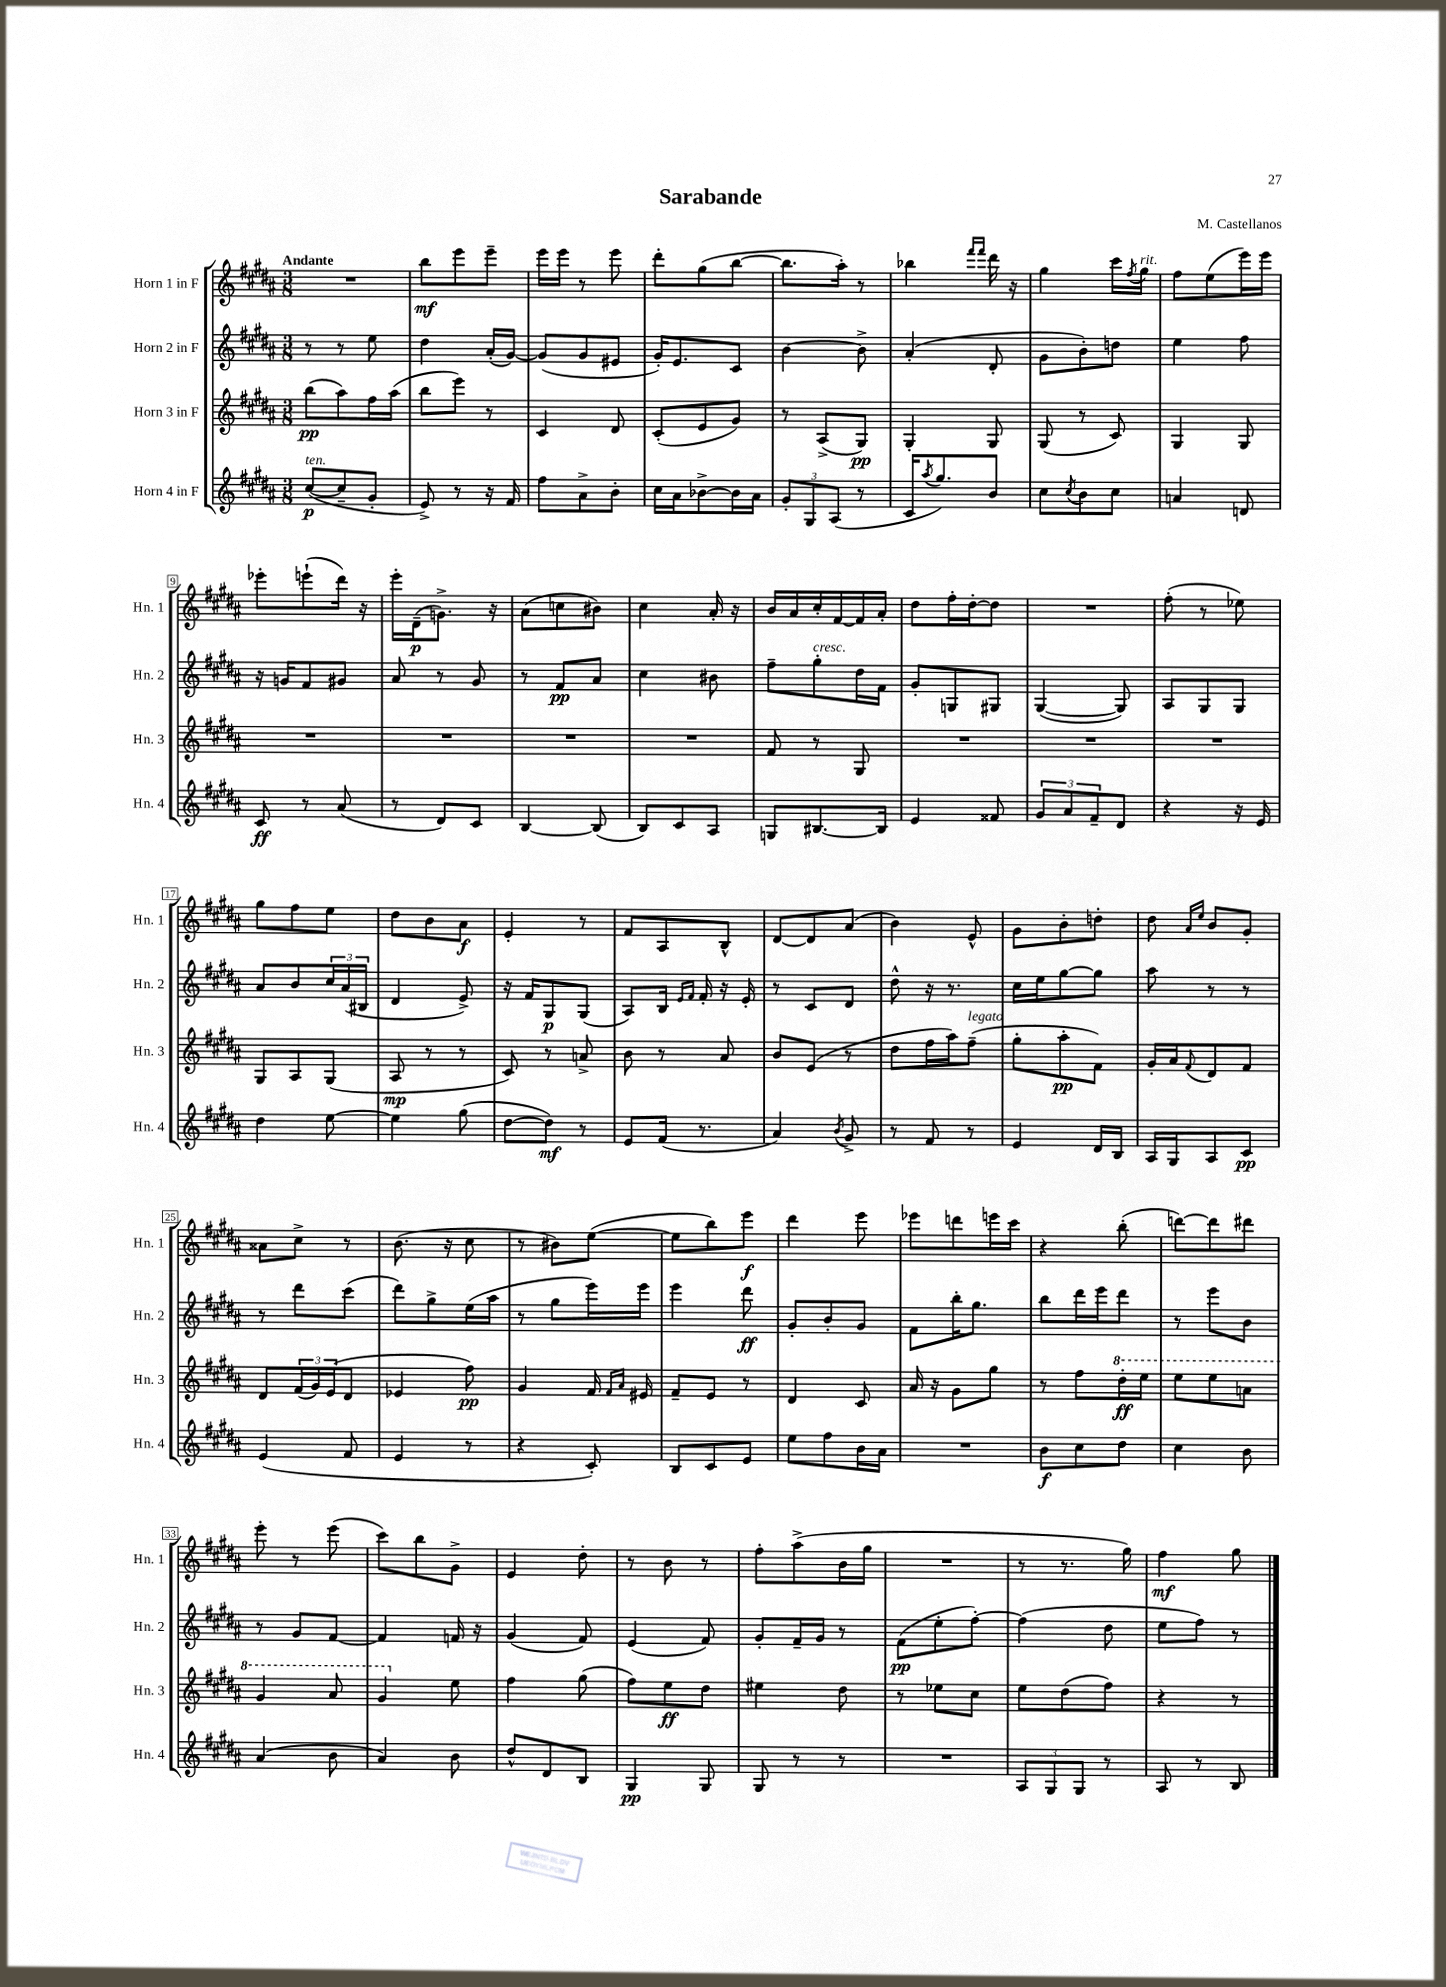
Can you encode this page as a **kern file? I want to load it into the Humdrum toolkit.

**kern	**kern	**kern	**kern
*staff4	*staff3	*staff2	*staff1
*clefG2	*clefG2	*clefG2	*clefG2
*k[f#c#g#d#a#]	*k[f#c#g#d#a#]	*k[f#c#g#d#a#]	*k[f#c#g#d#a#]
*M3/8	*M3/8	*M3/8	*M3/8
([8cc#	(8bb	8r	4.r
8cc#~]	8aa#)	8r	.
8g#'	16ff#	8ee	.
.	(16aa#	.	.
=	=	=	=
8e^)	8bb	4dd#	8bb
8r	8eee)	.	8eee
16r	8r	(16a#'	8eee~
16f#	.	[16g#)	.
=	=	=	=
8ff#	4c#	(8g#]	16eee
.	.	.	16eee
8a#^	.	8g#	8r
8b'	8d#	8e#	8eee
=	=	=	=
16cc#	(8c#'	16g#')	8ddd#'
16a#	.	8.e	.
[8b-^	8e	.	(8gg#
16b-]	8g#)	8c#	[8bb
16a#	.	.	.
=	=	=	=
12g#'	8r	[4b	8.bb]
12G#	.	.	.
.	(8A#^	.	.
(12A#	.	.	.
.	.	.	16aa#')
8r	8G#)	8b^]	8r
=	=	=	=
16c#	4G#'	(4a#'	4bb-
8qaa#	.	.	.
8.gg#)	.	.	.
.	.	.	16qqfff#
.	.	.	16qqfff#
8b	8G#	8d#'	16ddd#
.	.	.	16r
=	=	=	=
8cc#	(8G#	8g#	4gg#
8qcc#	.	.	.
8b	8r	8b')	.
8cc#	8c#)	8dd	16ccc#
.	.	.	8qff#
.	.	.	16gg#
=	=	=	=
4a	4G#	4ee	8ff#
.	.	.	(8ee
8d	8G#	8ff#	16eee)
.	.	.	16eee
=	=	=	=
8c#	4.r	16r	8eee-'
.	.	16g	.
8r	.	8f#	(8eee`
(8a#	.	8g#	16ddd#)
.	.	.	16r
=	=	=	=
8r	4.r	8a#	16eee'
.	.	.	(16d#~
8d#)	.	8r	8.g^)
8c#	.	8g#	.
.	.	.	16r
=	=	=	=
[4B	4.r	8r	(8a#
.	.	8f#	8cc
(8B]	.	8a#	8b#)
=	=	=	=
8B)	4.r	4cc#	4cc#
8c#	.	.	.
8A#	.	8b#	16a#'
.	.	.	16r
=	=	=	=
8G	8f#	8ff#~	16b
.	.	.	16a#
[8.B#	8r	8gg#'	16cc#'
.	.	.	[16f#
.	8G#	16dd#	16f#]
16B#]	.	16f#	16a#'
=	=	=	=
4e	4.r	8g#'	8dd#
.	.	8G	16ff#'
.	.	.	[16dd#'
8f##	.	8G#	8dd#]
=	=	=	=
12g#	4.r	([4G#	4.r
12a#	.	.	.
12f#~	.	.	.
8d#	.	8G#])	.
=	=	=	=
4r	4.r	8A#	(8ff#'
.	.	8G#	8r
16r	.	8G#	8ee-)
16e	.	.	.
=	=	=	=
4dd#	8G#	8a#	8gg#
.	8A#	8b	8ff#
[8ee	(8G#	24cc#	8ee
.	.	(24a#	.
.	.	24B#	.
=	=	=	=
4ee]	8A#	4d#	8dd#
.	8r	.	8b
(8gg#	8r	8e^)	8a#
=	=	=	=
[8dd#	8c#)	16r	4e'
.	.	16f#	.
8dd#])	8r	8G#	.
8r	8a^	(8G#	8r
=	=	=	=
8e	8b	8A#)	8f#
(16f#	8r	16B	8A#
.	.	16qqe	.
.	.	16qqf#	.
8.r	.	16f#'	.
.	8a#	16r	8B^^
.	.	16e'	.
=	=	=	=
4a#)	8b	8r	[8d#
.	(8e	8c#	8d#]
8qb	.	.	.
8g#^	8r	8d#	(8a#
=	=	=	=
8r	8dd#	8dd#^^	4b)
8f#	16ff#	16r	.
.	16aa#)	8.r	.
8r	(8ff#~	.	8e^^
=	=	=	=
4e	8gg#'	16cc#	8g#
.	.	16ee	.
.	8aa#'	[8gg#	8b'
16d#	8f#)	8gg#]	8dd'
16B	.	.	.
=	=	=	=
16A#	16g#'	8aa#	8dd#
16G#	16a#	.	.
.	.	.	16qqa#
.	8qqf#	.	16qqee
8A#	8d#	8r	8b
8c#	8f#	8r	8g#'
=	=	=	=
(4e	8d#	8r	8a##
.	(24f#	8ddd#	8cc#^
.	24g#)	.	.
.	(24e	.	.
8f#	8d#	(8ccc#	8r
=	=	=	=
4e	4e-	8ddd#)	(8.b
.	.	8gg#^	.
.	.	.	16r
8r	8ff#)	(16ee	8cc#
.	.	16aa#	.
=	=	=	=
4r	4g#	8r	8r
.	.	8gg#	8b#)
8c#')	16f#	16eee)	([8ee
.	16qqf#	.	.
.	16qqa#	.	.
.	16e#	16eee	.
=	=	=	=
8B	8f#~	4eee	8ee]
8c#	8e	.	8bb)
8e	8r	8ddd#	8eee
=	=	=	=
8ee	4d#	8g#'	4ddd#
8ff#	.	8b'	.
16b	8c#	8g#	8eee
16a#	.	.	.
=	=	=	=
4.r	16a#	8f#	8eee-
.	16r	.	.
.	8g#	16bb'	8ddd
.	.	8.gg#	.
.	8gg#	.	16eee
.	.	.	16ccc#
=	=	=	=
8b	8r	8bb	4r
8cc#	8ff#	16ddd#	.
.	.	16eee	.
8dd#	16ddd#'	8ddd#	(8bb'
.	16eee	.	.
=	=	=	=
4cc#	8eee	8r	[8ddd)
.	8eee	8eee	8ddd]
8b	8aa	8b	8ddd#
=	=	=	=
(4a#	4gg#	8r	8eee'
.	.	8g#	8r
8b	8aa#	[8f#	(8eee
=	=	=	=
4a#)	4gg#	4f#]	8ccc#)
.	.	.	8bb
8b	8ee	16f	8g#^
.	.	16r	.
=	=	=	=
8dd#^^	4ff#	(4g#	4e
8d#	.	.	.
8B	(8gg#	8f#)	8dd#'
=	=	=	=
4G#	8ff#)	(4e	8r
.	8ee	.	8b
8G#	8dd#	8f#)	8r
=	=	=	=
8G#	4ee#	8g#'	8ff#'
8r	.	16f#~	(8aa#^
.	.	16g#	.
8r	8dd#	8r	16b
.	.	.	16gg#
=	=	=	=
4.r	8r	(8f#	4.r
.	8ee-	8ee'	.
.	8cc#	[8ff#')	.
=	=	=	=
12A#	8ee	(4ff#]	8r
12G#	.	.	.
.	(8dd#	.	8.r
12G#	.	.	.
8r	8ff#)	8dd#	.
.	.	.	16gg#)
=	=	=	=
8A#	4r	8ee	4ff#
8r	.	8ff#)	.
8B	8r	8r	8gg#
==	==	==	==
*-	*-	*-	*-
